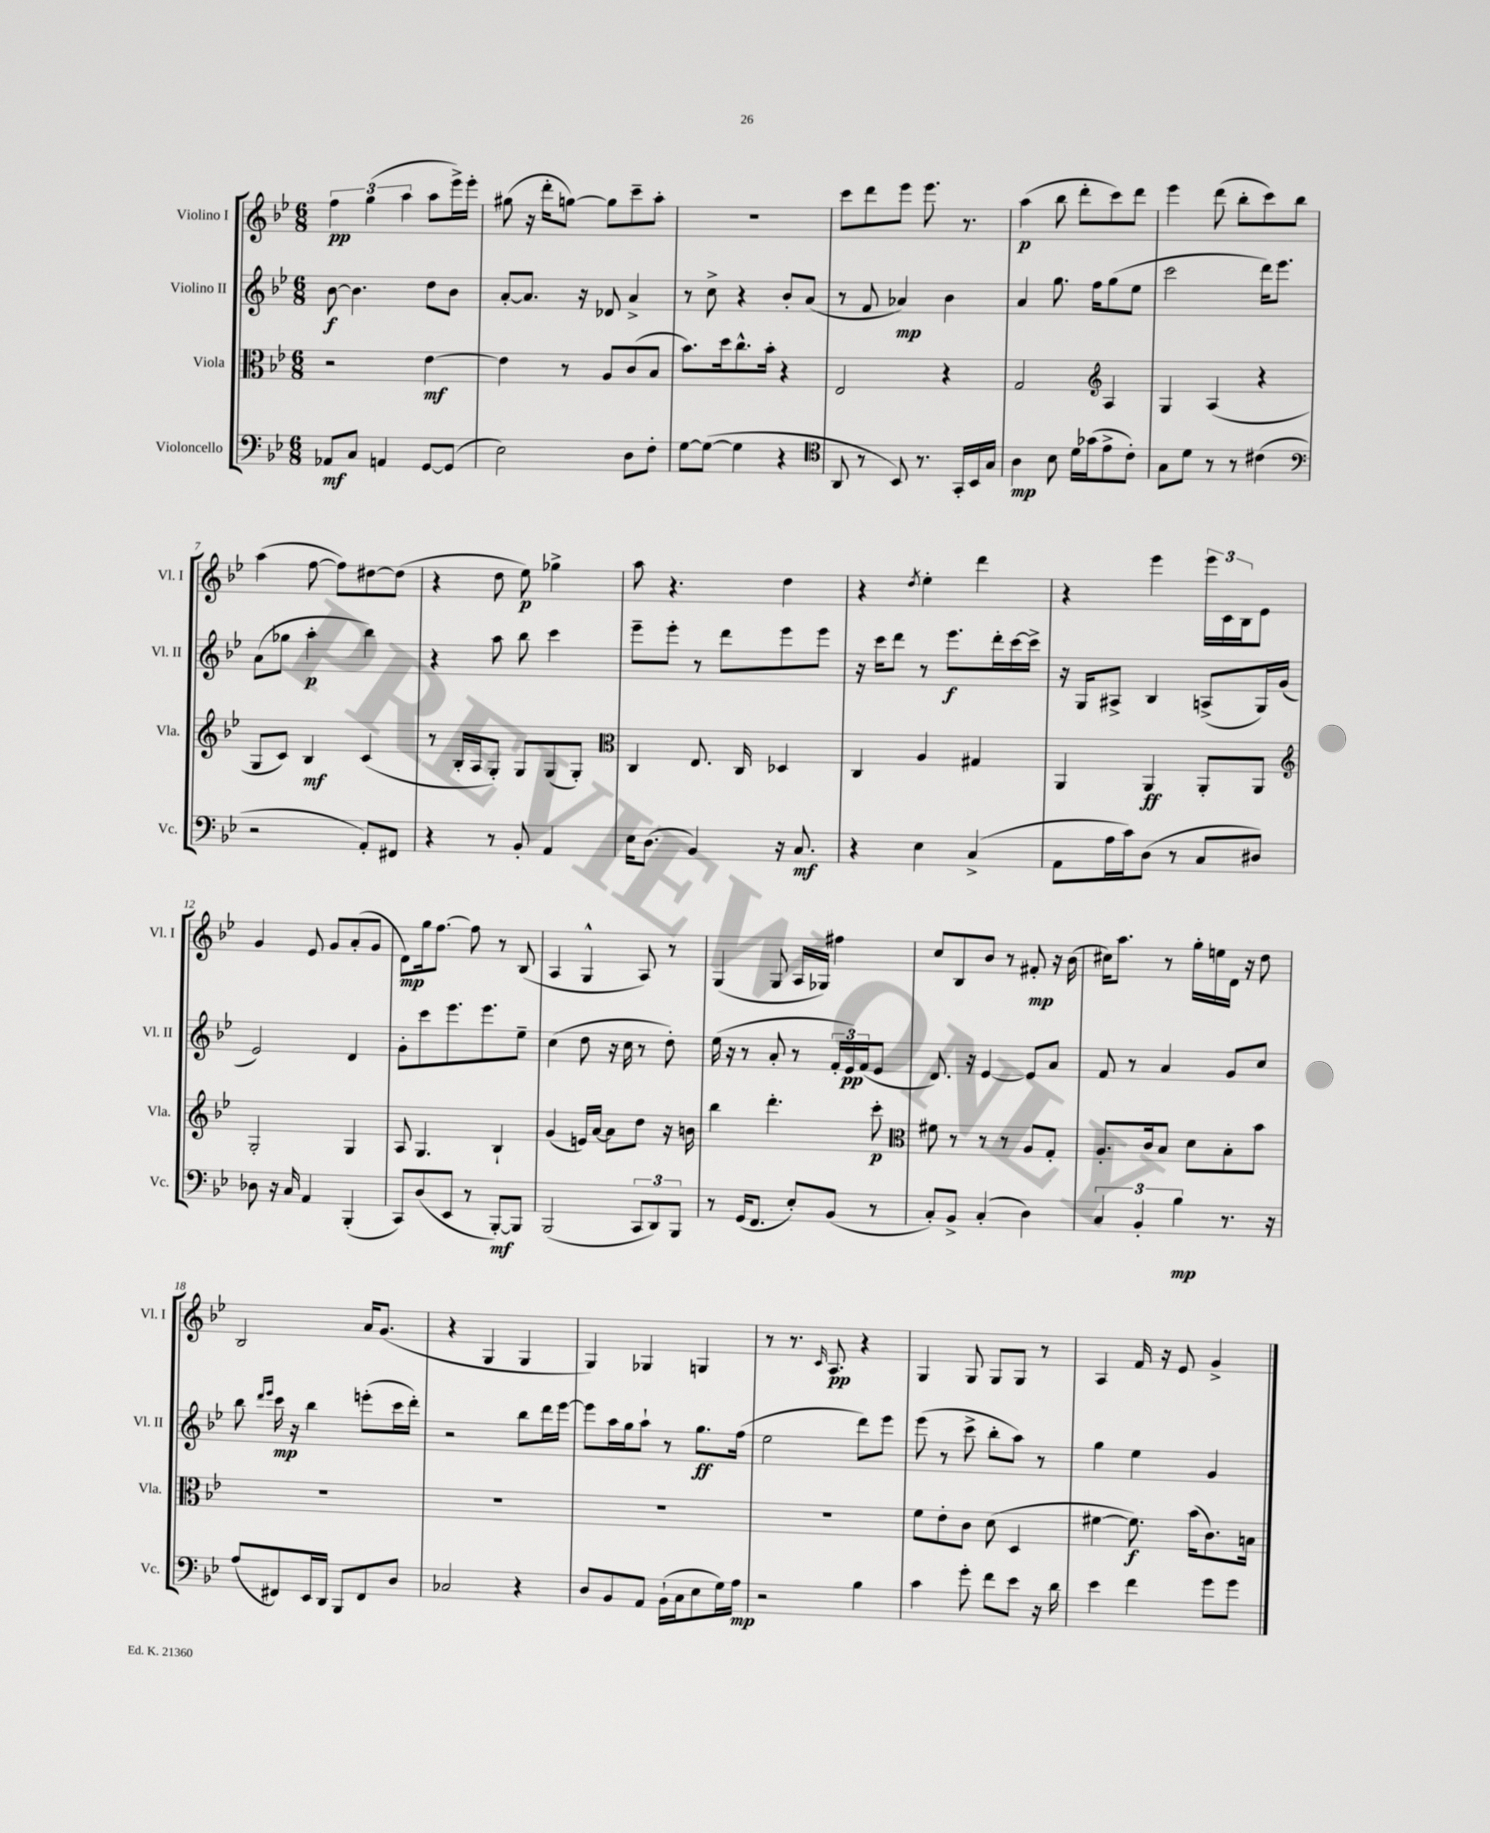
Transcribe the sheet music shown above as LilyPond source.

<<
\new StaffGroup <<
\new Staff = "s0" \with { instrumentName = "Violino I" shortInstrumentName = "Vl. I" } {
    \clef treble \key bes \major \numericTimeSignature \time 6/8
    \tuplet 3/2 { f''4\pp g''4( a''4 } a''8 ees'''16->) ees'''16-. |
    gis''8( r16 d'''16-. g''8~) g''8 c'''8-- a''8-. |
    R2. |
    c'''8 d'''8 ees'''8 ees'''8. r8. |
    a''4\p( bes''8 d'''8-. c'''8) d'''8 |
    ees'''4 d'''8( bes''8-. c'''8) bes''8 |
    a''4( f''8~ f''8) dis''8~ dis''8( |
    r4 d''8 ees''8\p) ges''4-> |
    a''8 r4. d''4 |
    r4 \acciaccatura { d''8 } ees''4-. d'''4 |
    r4 ees'''4 \tuplet 3/2 { ees'''16 c'16 bes16 } ees'8 |
    g'4 ees'8 g'8 a'8-.( g'8 |
    d'8\mp) g''16 f''8.~ f''8 r8 bes8( |
    a4 g4-^ a8) r8 |
    g4( g8 a16 ges16) fis''4 |
    c''8 bes8 bes'8 r8 fis'8-.\mp r16 bes'16( |
    cis''16) a''8. r8 g''16-. e''16 d'16 r16 d''8 |
    bes2 a'16 g'8.( |
    r4 g4 g4 |
    g4) ges4 g4 |
    r8 r8. \grace { c'16 } a8.\pp r4 |
    g4 g8 g8 g8 r8 |
    a4 f'16 r16 ees'8 g'4-> \bar "|." |
}
\new Staff = "s1" \with { instrumentName = "Violino II" shortInstrumentName = "Vl. II" } {
    \clef treble \key bes \major \numericTimeSignature \time 6/8
    bes'8~\f bes'4. d''8 bes'8 |
    a'8~-. a'8. r16 des'8 a'4-> |
    r8 c''8-> r4 bes'8-. a'8( |
    r8 f'8 aes'4\mp) bes'4 |
    a'4 g''8. f''16 g''8( ees''8 |
    c'''2 d'''16) ees'''8. |
    a'8( ges''8 a''4-.\p bes''4) |
    r4 a''8 bes''8 c'''4 |
    ees'''8-- ees'''8-. r8 d'''8 ees'''8 ees'''8 |
    r16 c'''16 d'''8 r8 ees'''8.\f d'''16-. c'''16~ c'''16-> |
    r16 g16 ais8-> bes4 a8->( g16) g'16( |
    ees'2) d'4 |
    g'8-. c'''8 ees'''8. ees'''8. ees''8-- |
    c''4( d''8 r16 c''16 r8 d''8-.) |
    ees''16( r16 r8 a'8-. r8 \tuplet 3/2 { f'16-. ees'16\pp) f'16( } ees'8 |
    d'8.) r16 ees'4~ ees'8 a'8 |
    f'8 r8 a'4 g'8 c''8 |
    bes''8 \grace { d'''16 ees'''16 } c'''16\mp r16 bes''4 e'''8-.( c'''16 d'''16-.) |
    r2 bes''8 d'''16 ees'''16~ |
    ees'''8 a''16 g''16 a''8-! r8 g''8.\ff f''16( |
    ees''2 d'''8) ees'''8 |
    ees'''8( r8 c'''8-> bes''8-. a''8) r8 |
    g''4 ees''4 g'4 \bar "|." |
}
\new Staff = "s2" \with { instrumentName = "Viola" shortInstrumentName = "Vla." } {
    \clef alto \key bes \major \numericTimeSignature \time 6/8
    r2 ees'4~\mf |
    ees'4 r8 a8 c'8( bes8 |
    bes'8.) d''16 c''8.-^ bes'16-. r4 |
    ees2 r4 |
    g2 \clef treble a4 |
    g4 a4( r4 |
    g8 c'8) bes4\mf c'4( |
    r8 bes16-. a16 g8-.) g8 g8( g8-.) |
    \clef alto c4 ees8. c16 des4 |
    c4 a4 gis4 |
    a,4 a,4\ff a,8-. a,8 |
    \clef treble g2-. g4 |
    a8 g4. bes4-! |
    g'4( e'16) a'16~ a'8 d''8 r16 b'16 |
    bes''4 d'''4.-. c'''8-.\p |
    \clef alto fis'8 r8 r8 r8 a8 g8-. |
    a8.-. c'16 bes8 d'8 bes8-. bes'8 |
    R2. |
    R2. |
    R2. |
    R2. |
    f'8 ees'8-. c'8 d'8( d4 |
    fis'4~ fis'8.\f) bes'16( c'8.) b16 \bar "|." |
}
\new Staff = "s3" \with { instrumentName = "Violoncello" shortInstrumentName = "Vc." } {
    \clef bass \key bes \major \numericTimeSignature \time 6/8
    aes,8\mf c8 a,4 g,8~ g,8( |
    ees2) d8 f8-. |
    g8~ g8~( g4 r4 |
    \clef tenor a,8 r8 bes,8) r8. g,16-. bes,16 g16 |
    a4\mp bes8 d'16 ges'16( ees'8-> c'8-.) |
    g8 d'8 r8 r8 cis'4( |
    \clef bass r2 a,8-.) fis,8 |
    r4 r8 bes,8-. a,4 |
    ees16 d8.( bes,4) r16 c8.\mf |
    r4 ees4 c4->( |
    a,8 a16 c'16) d8( r8 c8 dis8) |
    des8 r16 c16 a,4 bes,,4-.( |
    c,8) d8( ees,8 r8 bes,,8~-.\mf) bes,,8 |
    bes,,2( \tuplet 3/2 { c,8 d,8) bes,,8 } |
    r8 g,16( f,8. ees8-.) bes,8( r8 |
    c8-.) bes,8-> c4-.( d4) |
    \tuplet 3/2 { c4 bes,4-. bes4\mp } r8. r16 |
    a8( fis,8) ees,16 d,16 bes,,8 fis,8 d8 |
    ces2 r4 |
    d8 bes,8 a,8 bes,16-!( c16 ees8 g16) a16\mp |
    r2 bes4 |
    c'4 g'8-. f'8 ees'8 r16 d'16 |
    ees'4 f'4 g'8 g'8 \bar "|." |
}
>>
>>
